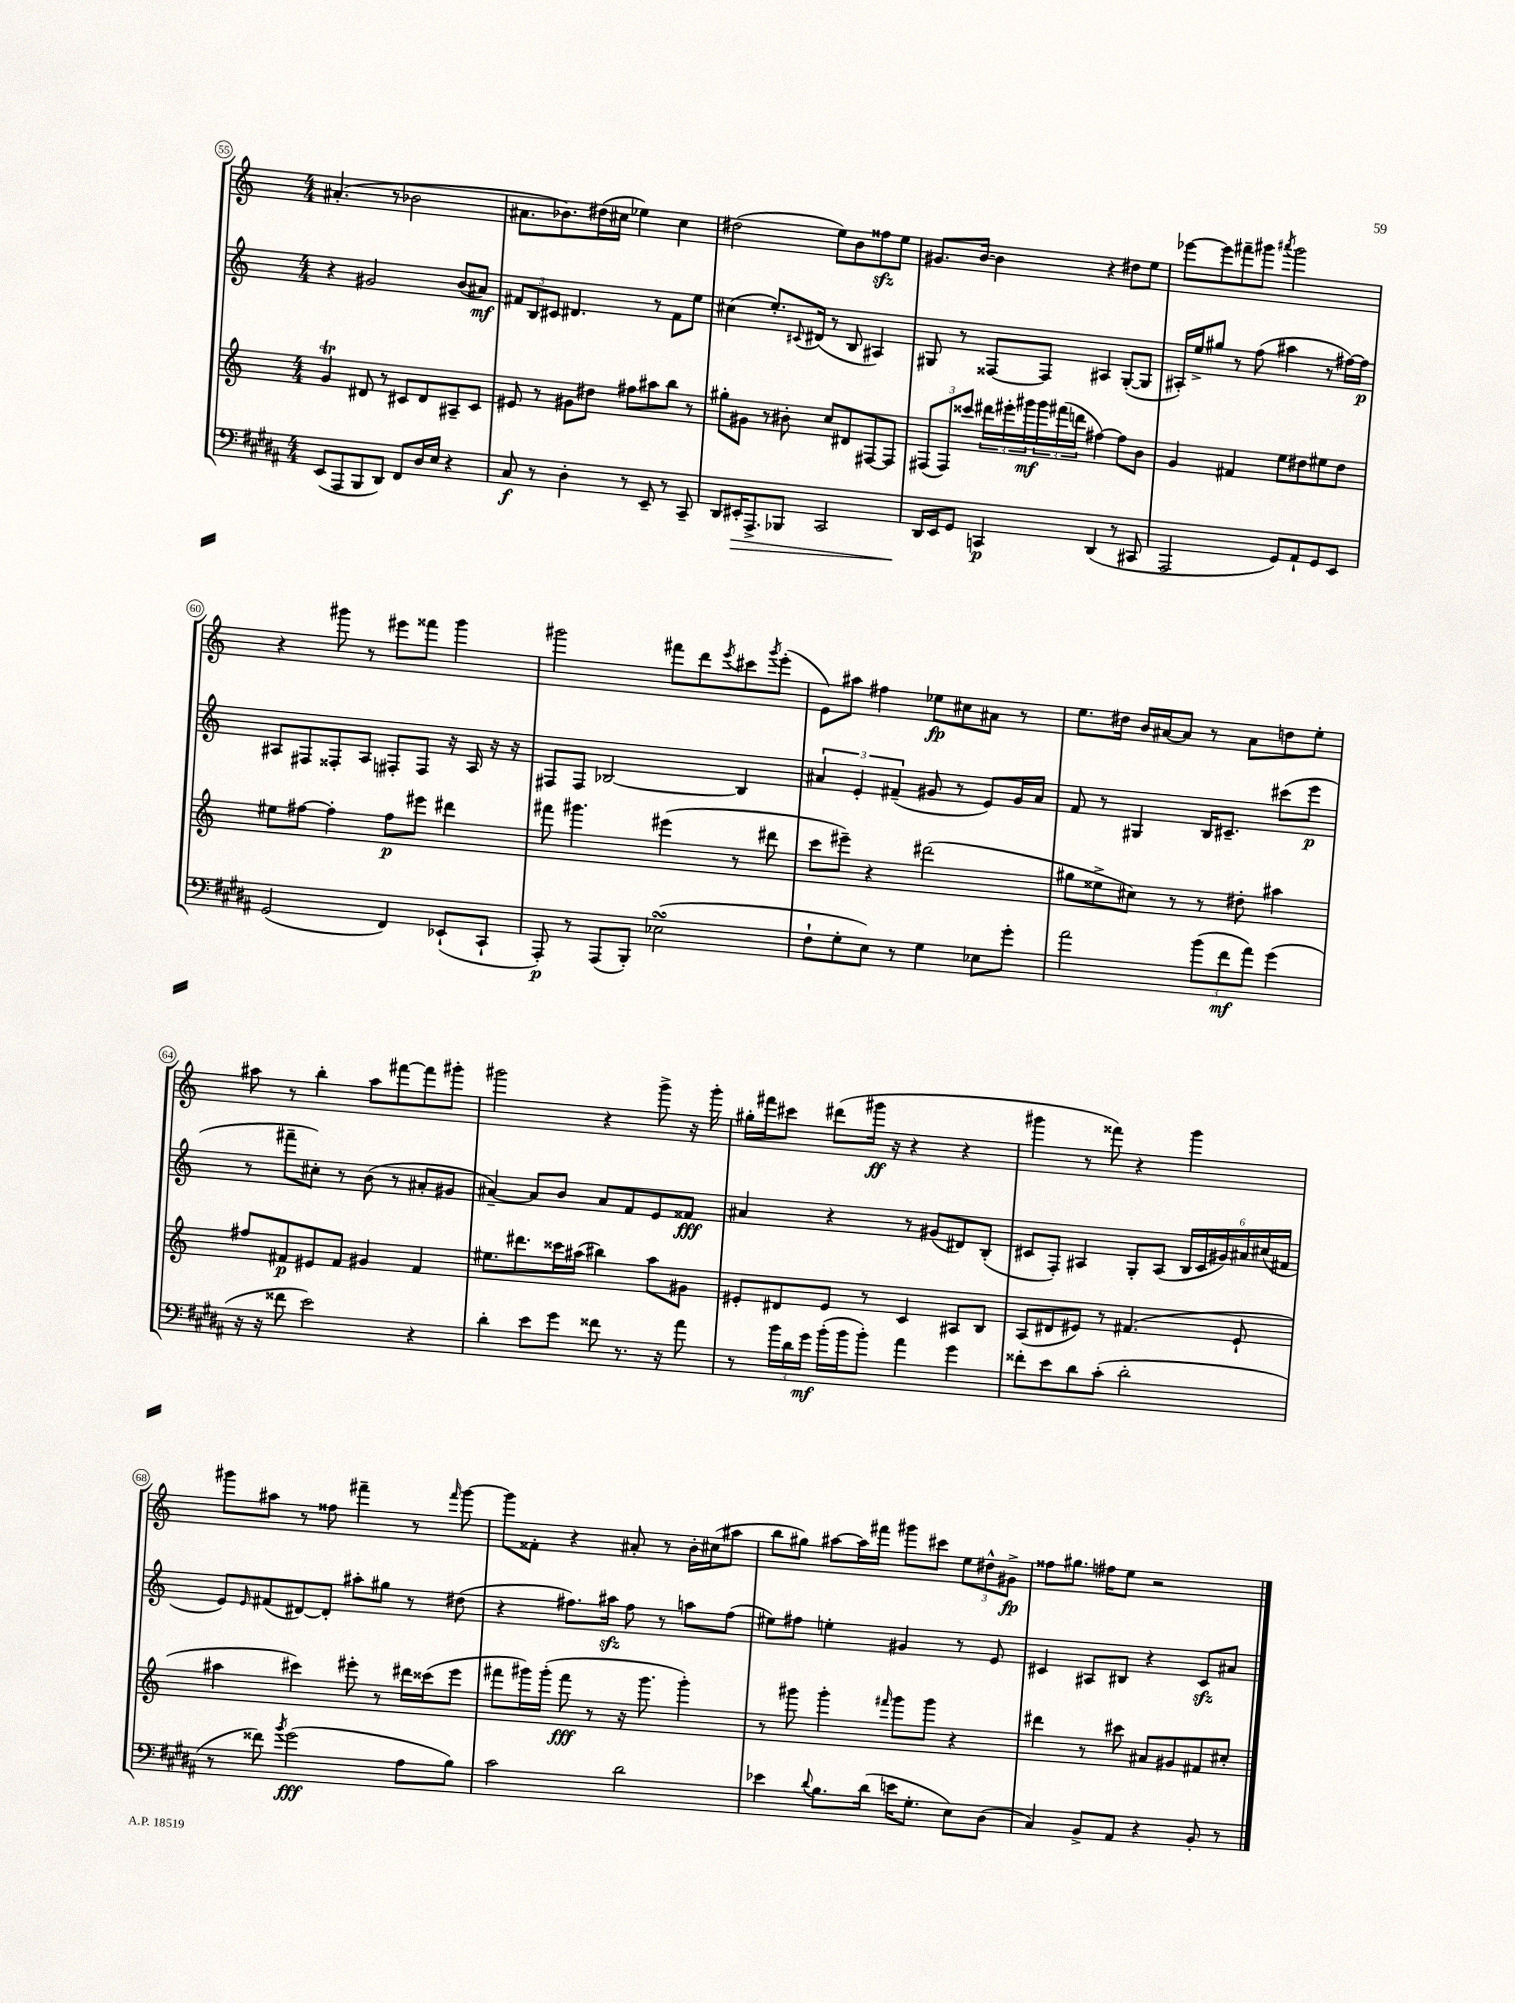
<<
\new StaffGroup <<
\new Staff = "s0" {
    \clef treble \key c \major \numericTimeSignature \time 4/4
    ais'4.-.( r8 bes'2 |
    ais'8. bes'8.) dis''16( cis''16 ees''4) cis''4 |
    dis''2( e''8) b'8 fisis''8\sfz e''8 |
    gis'8. b'16~ b'4 r4 dis''8 e''8 |
    ees'''8~ ees'''8 fis'''8-- gis'''8 \acciaccatura { ais'''8 } gis'''2 |
    r4 gis'''8 r8 eis'''8 fisis'''8 gis'''4 |
    gis'''2 fis'''8 d'''8 \acciaccatura { e'''8 } cis'''8 \acciaccatura { gis'''8 } e'''8-.( |
    e'8) ais''8 fis''4 ees''8\fp cis''8 ais'8 r8 |
    e''8. dis''16 b'16 ais'16~ ais'8 r8 ais'8 d''8 e''8-. |
    ais''8 r8 b''4-. ais''8 fis'''8~ fis'''8 gis'''8-. |
    gis'''2 r4 gis'''8-> r16 gis'''16-. |
    gis''16-. fis'''16 cis'''8 dis'''8( gis'''16\ff r16 r4 r4 |
    gis'''4 r8 fisis'''8) r4 gis'''4 |
    gis'''8 ais''8 r8 fisis''8 fis'''4-- r8 \grace { fis'''16 } gis'''8~ |
    gis'''8 fisis'8-. r4 ais'8-. r8 b'16-. cis''16( ais''8 |
    b''8 gis''8) ais''8~ ais''16 fis'''16 gis'''8 cis'''8 \tuplet 3/2 { e''8 dis''8-^ gis'8->\fp } |
    fisis''8 gis''8. fis''16 e''8 r2 \bar "|." |
}
\new Staff = "s1" {
    \clef treble \key c \major \numericTimeSignature \time 4/4
    r4 gis'2 b'8( ais'8\mf) |
    \tuplet 3/2 { fis'8 b8 cis'8 } dis'4. r8 fis'8 e''8 |
    cis''4( e''8.-.) \appoggiatura { cis'8 } dis'16( r8 b8 ais4) |
    gis8 r8 fisis8~ fisis8 ais4 gis8~-.( gis8 |
    ais16-.) e''16-> gis''8 r8 f''8( ais''4 r8 fis''16~) fis''16\p |
    ais8 fis8 fisis8-. ais8 fis8-. fis8 r16 ais16 r16 r16 |
    fis8 fis8 bes2~ bes4 |
    \tuplet 3/2 { ais'4 e'4-. fis'4--( } gis'8 r8 e'8) gis'16 ais'16 |
    f'8 r8 gis4 b16 cis'8.-- cis'''8( e'''8\p |
    r8 fis'''8-- cis''8-.) r8 b'8( r8 ais'8-. gis'8 |
    ais'4~--) ais'8 b'8 ais'8 f'8 e'8 fisis'8\fff |
    ais'4 r4 r8 gis'8( dis'8) b8-.( |
    cis'8 f8-.) ais4 g8-. ais8( \tuplet 6/4 { b16 cis'16 gis'16) ais'16 cis''16( fis'16 } |
    e'8) \grace { e'16 } fis'8( dis'8~) dis'8-. ais''8-. gis''8 r8 dis''8( |
    r4 fis''8.) ais''16\sfz fis''8 r8 a''8 fis''8( |
    eis''8) fis''8 e''4-. gis'4 r8 e'8 |
    cis'4 ais8 bis8 r4 cis'8\sfz ais'8 \bar "|." |
}
\new Staff = "s2" {
    \clef treble \key c \major \numericTimeSignature \time 4/4
    g'4\trill dis'8 r8 cis'8 dis'8 ais8-- cis'8 |
    eis'8 r8 gis'8 dis''8 fis''8 ais''8 b''8 r8 |
    gis''8-. gis'8 r8 bis'8-. c''8 dis'8 fis8~ fis8 |
    \tuplet 3/2 { fis8( fis8) cisis'''8 } \tuplet 3/2 { dis'''16 eis'''16-. gis'''16\mf } \tuplet 3/2 { gis'''16 fis'''16( d'''16 } fis''4~) fis''8 b'8 |
    g'4 fis'4 e''8 dis''8 eis''8 dis''8 |
    eis''8 fis''8~ fis''4-. fis''8\p eis'''8 dis'''4 |
    fis'''8 gis'''4. eis'''4( r8 dis'''8 |
    c'''8 eis'''8--) r4 dis'''2( |
    gis''8 eisis''8-> cis''8) r8 r8 dis''8-. ais''4 |
    fis''8 fis'8\p eis'8 fis'8 gis'4 fis'4 |
    eis''8. dis'''8. cisis'''16 ais''16( bis''4) ais''8 gis'8 |
    eis'8-. dis'8 eis'8 r8 c'4 ais8 b8 |
    a8( dis'8 eis'8) r8 fis'4.( eis'8-! |
    ais''4 cis'''4) eis'''8-. r8 dis'''16 cisis'''16( eis'''8 |
    fis'''8 gis'''16) gis'''16-.( fis'''8\fff r8 r16 gis'''8. gis'''4-.) |
    r8 gis'''8 gis'''4-. \grace { fis'''16 } gis'''8 gis'''8 r4 |
    dis'''4 r8 cis'''8 ais'8 gis'8 fis'8 cis''8-. \bar "|." |
}
\new Staff = "s3" {
    \clef bass \key b \major \numericTimeSignature \time 4/4
    e,8( ais,,8 b,,8 dis,8) fis,8 dis16 e16 r4 |
    cis8\f r8 dis4-. r8 e,8-- r8 cis,8-- |
    dis,8 eis,16-.\> ais,,8.-> bes,,8 cis,2 |
    dis,16\! e,16 gis,8 c,4\p dis,4( r8 cis,8 |
    ais,,2 gis,8) ais,8-! gis,8 e,8 |
    gis,2( fis,4) ees,8-!( cis,8-! |
    ais,,8-.\p) r8 ais,,8( b,,8-.) ees2\turn( |
    fis8-! gis8-. e8) r8 gis4 ees8 gis'8-. |
    ais'2 \tuplet 3/2 { b'8( fis'8\mf ais'8) } gis'4( |
    r16 r16 fisis'8 e'2) r4 |
    dis'4-. e'8 gis'8 fisis'8 r8. r16 ais'8 |
    r8 \tuplet 3/2 { b'16 dis'16 gis'16\mf } b'16-.( b'16 b'8-.) ais'4 gis'4 |
    fisis'8-. e'8 dis'8 cis'8-.( dis'2-. |
    r8 fisis'8) \acciaccatura { b'8 } gis'2\fff( ais8 b8) |
    cis'2 dis'2 |
    ees'4 \appoggiatura { dis'8 } b8. dis'16( e'16 gis8.-. e8) dis8( |
    cis4) b,8-> ais,8 r4 b,8-. r8 \bar "|." |
}
>>
>>
\layout { \context { \Score currentBarNumber = #55 \override BarNumber.stencil = #(make-stencil-circler 0.1 0.3 ly:text-interface::print) } }
